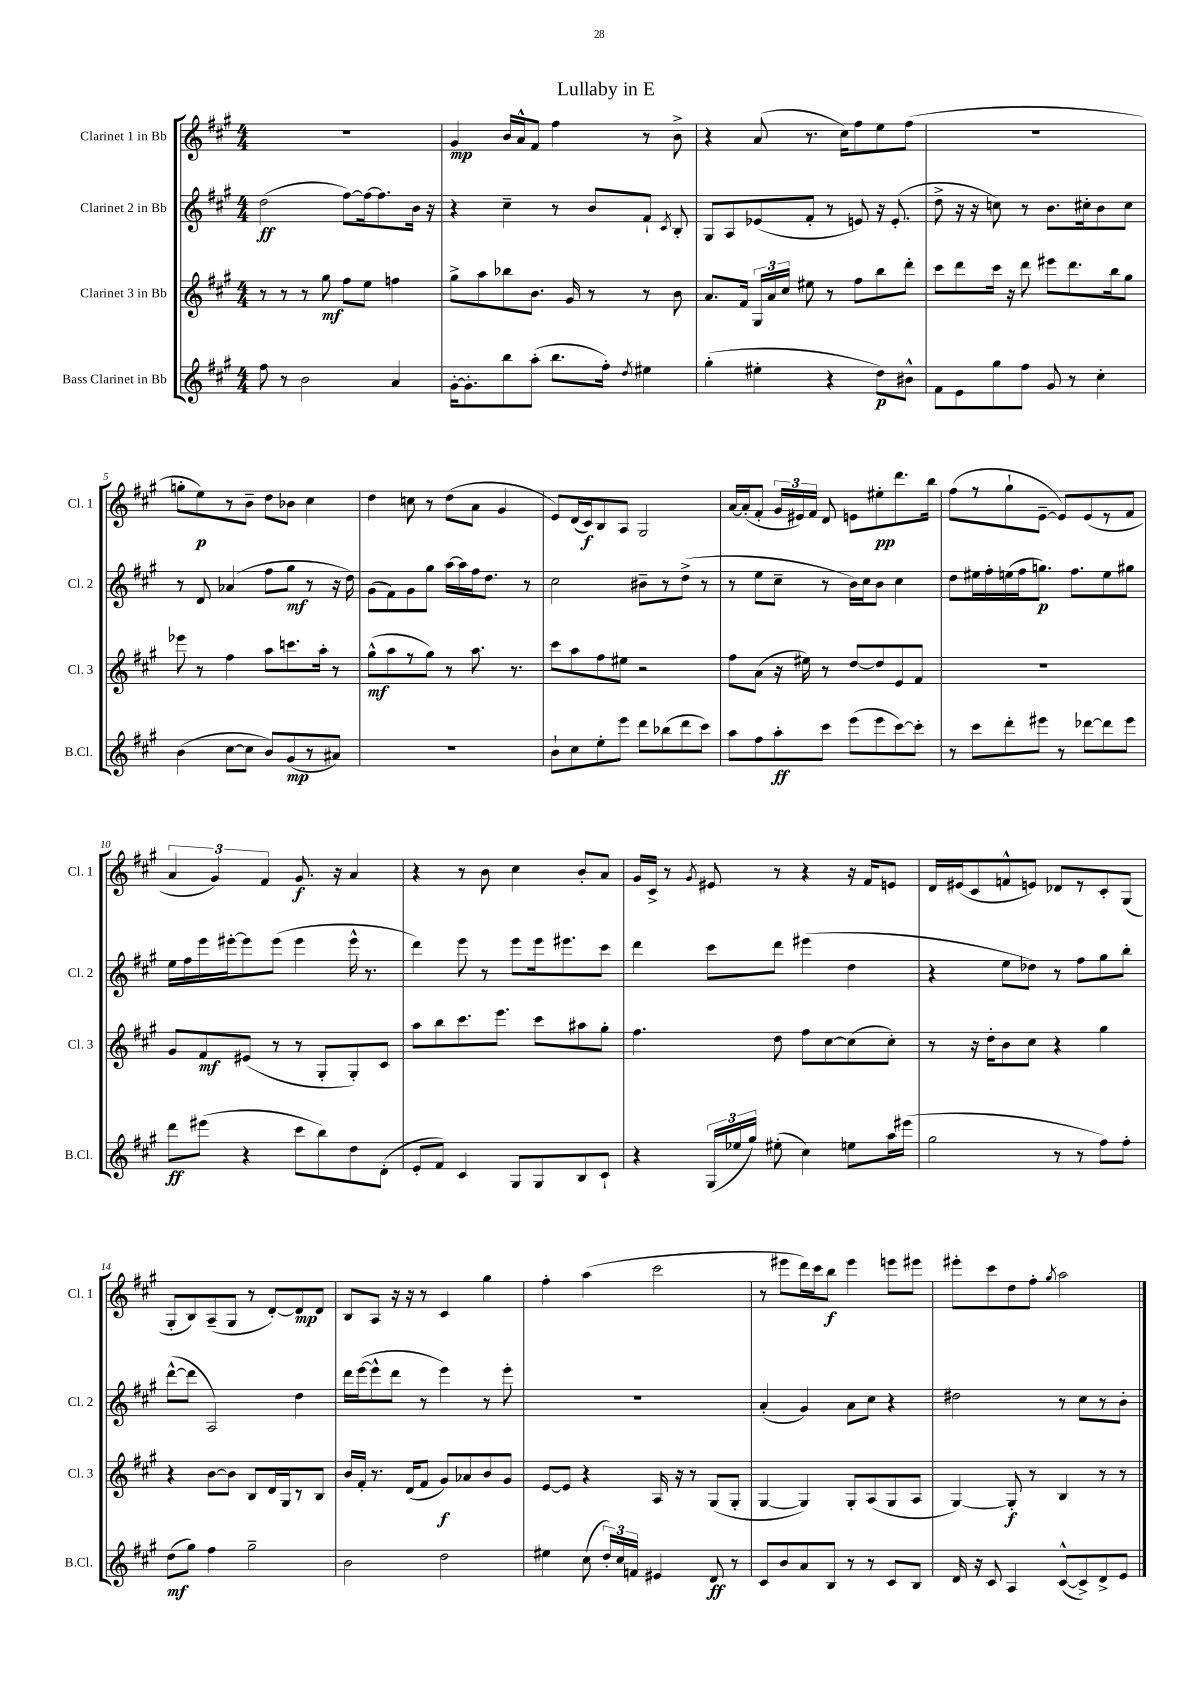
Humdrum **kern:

**kern	**kern	**kern	**kern
*staff4	*staff3	*staff2	*staff1
*clefG2	*clefG2	*clefG2	*clefG2
*k[f#c#g#]	*k[f#c#g#]	*k[f#c#g#]	*k[f#c#g#]
*M4/4	*M4/4	*M4/4	*M4/4
8ff#\	8r	(2dd\	1r
8r	8r	.	.
2b\	8r	.	.
.	8gg#\	.	.
.	8ff#\L	[8ff#\L)	.
.	8ee\J	16ff#\_k	.
.	.	8.ff#\]	.
4a/	4ff\	.	.
.	.	16b\Jk	.
.	.	16r	.
=	=	=	=
[16g#'\LK	8gg#^\L	4r	4g#/
8.g#'\]	.	.	.
.	8aa\	.	.
8bb\	8bb-\	4cc#~\	16b/LL
.	.	.	16a^^/J
(8aa'\J	8.b\J	.	8f#/J
8.bb\L	.	8r	4ff#\
.	16g#/	.	.
.	8r	8b/L	.
16ff#'\Jk)	.	.	.
8qdd/	.	.	.
4ee#\	8r	8f#`/J	8r
.	.	8qc#/	.
.	8b\	8B'/	8b^\
=	=	=	=
(4gg#'\	8.a/L	8G#/L	4r
.	.	8A/	.
.	16f#/Jk	.	.
4ee#'\	24G#/LL	(8e-/	(8a/
.	24a/	.	.
.	24cc#/JJ	.	.
.	8ee#\	8f#'/J	8.r
4r	8r	8r	.
.	.	.	16cc#\LK)
.	8ff#\L	8e/)	8ff#\
8dd\L)	8bb\	16r	8ee\
.	.	(8.e'/	.
8b#^^\J	8ddd'\J	.	(8ff#\J
=	=	=	=
8f#\L	8ccc#\L	8dd^\	1r
8e\	8ddd\	16r	.
.	.	16r	.
8gg#\	16ccc#\Jk	8cc\)	.
.	16r	.	.
8ff#\J	8ddd\	8r	.
8g#/	8eee#\L	8.b\L	.
8r	8.ddd\	.	.
.	.	16cc#'\k	.
4cc#'\	.	8b\	.
.	16bb\k	.	.
.	8gg#\J	8cc#\J	.
=	=	=	=
(4b\	8eee-\	8r	8gg'\L
.	8r	8d/	8ee\)
[8cc#\L	4ff#\	(4a-/	8r
8cc#\]J	.	.	8b~\J
8b/L)	8aa\L	8ff#\L	8dd\L
(8g#/	8.ccc\	8gg#\J	8b-\J
8r	.	8r	4cc#\
.	16aa'\Jk	.	.
8a#/J)	8r	16r	.
.	.	16dd\)	.
=	=	=	=
1r	(8gg#^^\L	(8g#\L	4dd\
.	8aa\	8f#\)	.
.	8r	8g#\	8cc\
.	8gg#\J)	8gg#\J	8r
.	8r	[16aa\LL	(8dd\L
.	.	16aa\]	.
.	8.aa\	16ff#\J	8a\J
.	.	8.dd\J	.
.	.	.	4g#/
.	8.r	.	.
.	.	8r	.
=	=	=	=
8b`\L	8ccc#\L	2cc#\	8e/L)
8cc#\	8aa\	.	(16d/L
.	.	.	16c#/J)
8ee'\	8ff#\	.	8B/
8eee\J	8ee#\J	.	8A/J
8ddd\L	2r	8b#~\L	2G#/
(8bb-\	.	8r	.
8ddd\	.	(8dd^\J	.
8ccc#\J)	.	8r	.
=	=	=	=
8aa\L	8ff#\L	8r	[16a/LL
.	.	.	(16a'/]J
8ff#\	(8a\J	8ee\L	8f#'/J
8aa'\	16r	8cc#~\J	24g#/LL
.	.	.	24e#/)
.	16ee#\)	.	.
.	.	.	24f#/JJ
8ccc#\J	8r	8r	8d/
(8eee\L	[8dd/L	16b\LL)	8e\L
.	.	16cc#\J	.
8eee\	8dd/]	8b\J	8ee#'\
[8ccc#\)	8e/	4cc#\	8.ddd\
8ccc#'\]J	8f#/J	.	.
.	.	.	16bb\Jk
=	=	=	=
8r	1r	8dd\L	(8ff#\L
8ccc#\L	.	16ee#\L	8r
.	.	16ff#'\	.
8ddd'\	.	(16ee\	8gg#`\
.	.	16ff#\J	.
8eee#\J	.	8.gg\J)	[8e~\J
8r	.	.	8e/]L)
.	.	8.ff#\L	.
[8ddd-\L	.	.	(8e/
8ddd-\]	.	8ee\	8r
8eee#\J	.	8gg#\J	8f#/J
=	=	=	=
8ddd\L	8g#/L	16ee\LL	6a/
.	.	16ff#\	.
(8eee#\J	8f#/	16eee\	.
.	.	.	6g#/)
.	.	[16eee#'\J	.
4r	(8e#/J	8eee#\]	.
.	.	.	6f#/
.	8r	(8eee#\J	.
8ccc#\L	8r	4eee#\	8.g#/
8bb\)	8G#'/L	.	.
.	.	.	16r
8dd\	8G#'/)	16eee#^^\	4a/
.	.	8.r	.
(8d'\J	8c#/J	.	.
=	=	=	=
8e'/L	8aa\L	4ddd\)	4r
8f#/J)	8bb\	.	.
4c#/	8.ccc#\	8eee\	8r
.	.	8r	8b\
.	8.eee\J	.	.
8G#/L	.	8eee\L	4cc#\
8G#/	8ccc#\L	16eee\k	.
.	.	8.eee#\	.
8B/	8aa#\	.	8b'/L
8c#`/J	8gg#'\J	8ccc#\J	8a/J
=	=	=	=
4r	4.ff#\	4ddd\	16g#/LL
.	.	.	16c#^/JJ
.	.	.	8r
.	.	.	8qg#/
(24G#/LL	.	8ccc#\L	8e#/
24ee-/	.	.	.
24gg#/JJ)	.	.	.
(8ee#'\	8dd\	8ddd\J	8r
4cc#\)	8ff#\L	(4eee#\	4r
.	[8cc#\	.	.
8ee\L	(8cc#\]	4dd\	16r
.	.	.	16f#/LK
16aa\L	8cc#'\J)	.	8e/J
(16eee#\JJ	.	.	.
=	=	=	=
2gg#\	8r	4r	16d/LL
.	.	.	(16e#/J
.	16r	.	8c#/
.	16dd'\LK	.	.
.	8b\	8ee\L	8f^^/
.	8cc#\J	8dd-\J)	8e/J)
8r	4r	8r	8d-/L
8r	.	8ff#\L	8r
8ff#\L)	4gg#\	8gg#\	8c#'/
8ff#'\J	.	8bb'\J	(8G#/J
=	=	=	=
(8dd\L	4r	([8ddd^^\L	8G#'/L
8gg#\J)	.	8ddd\]J	8B/)
4ff#\	[8b\L	2A/)	(8A~/
.	8b\]J	.	8G#/J
2gg#~\	8B/L	.	8r
.	16d/L	.	[8d'/L)
.	16G#/J	.	.
.	8r	4dd\	8d/]
.	8B/J	.	8d/J
=	=	=	=
2b\	16b/LL	16ddd\LL	8B/L
.	16f#'/JJ	([16eee\J	.
.	8.r	8eee^^\]	8A/J
.	.	8ddd\J	16r
.	(16d/LK	.	16r
.	8f#/J	8r	8r
2dd\	8g#/L)	4eee\)	4c#/
.	8a-/	.	.
.	8b/	8r	4gg#\
.	8g#/J	8eee'\	.
=	=	=	=
4ee#\	[8e/L	1r	4ff#'\
.	8e/]J	.	.
(8cc#\	4r	.	(4aa\
24dd'/LL)	.	.	.
24cc#/	.	.	.
24f/JJ	.	.	.
4e#/	16A/	.	2ccc#\
.	16r	.	.
.	8r	.	.
8d/	(8G#/L	.	.
8r	8G#'/J	.	.
=	=	=	=
8c#/L	[4G#/	(4a'/	8r
8b/	.	.	8eee#\L
8a/	4G#/])	4g#/)	16ddd\L)
.	.	.	16ccc#\J
8B/J	.	.	8bb\J
8r	8G#'/L	8a\L	4eee#\
8r	(8A/	8cc#\J	.
8c#/L	8G#/	4r	8eee\L
8B/J	8A/J	.	8eee#\J
=	=	=	=
16d/	[4G#/)	2dd#\	8eee#'\L
16r	.	.	.
8c#/	.	.	8ccc#\
4A/	8G#'/]	.	8dd\
.	8r	.	8ff#'\J
.	.	.	8qgg#/
([8c#^^/L	4B/	8r	2aa\
8c#^/])	.	8cc#\L	.
8d^/	8r	8r	.
8e/J	8r	8b'\J	.
==	==	==	==
*-	*-	*-	*-
